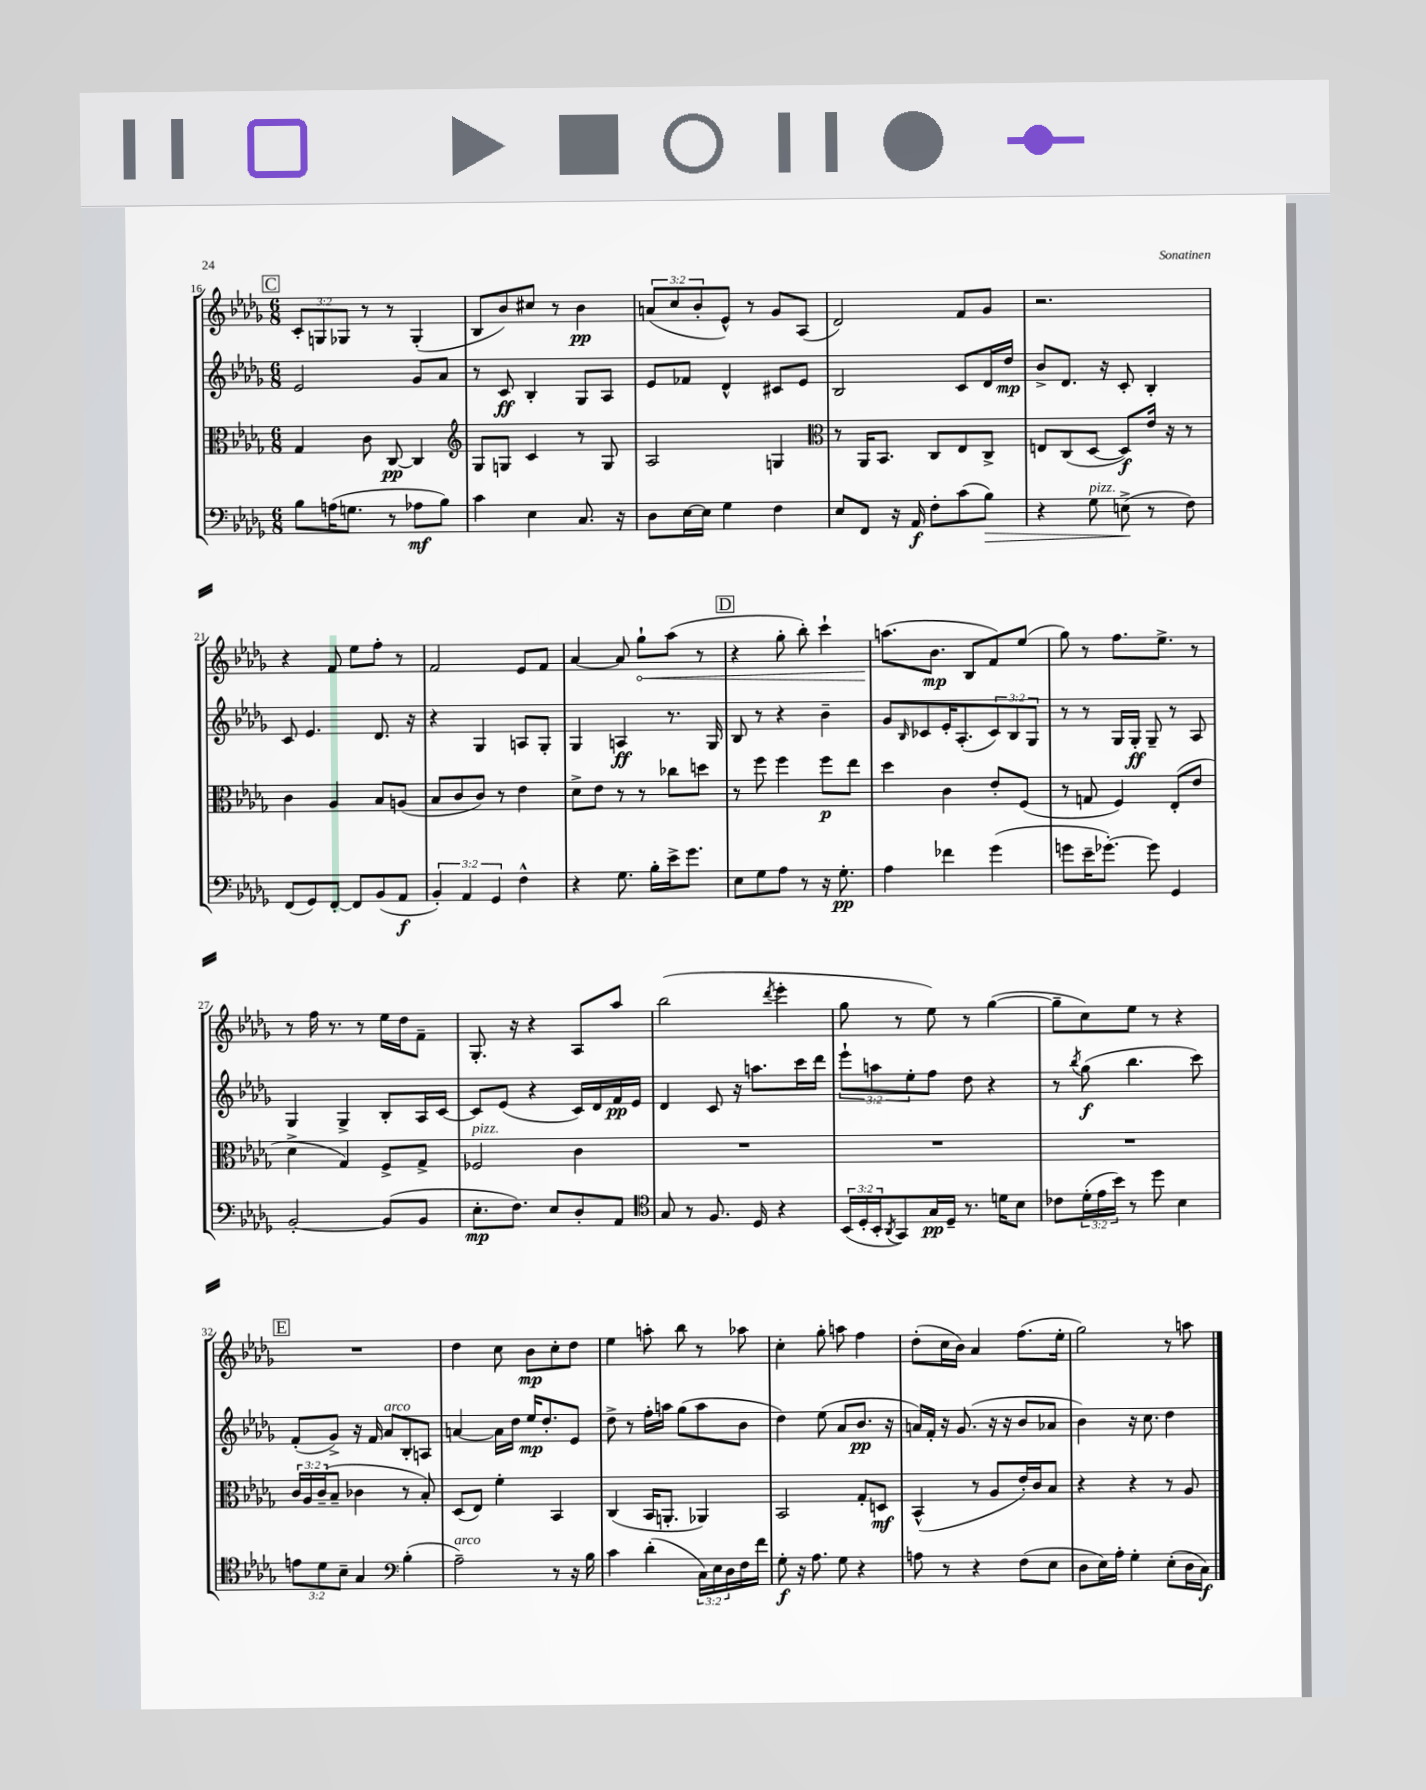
<<
\new StaffGroup <<
\new Staff = "s0" {
    \clef treble \key des \major \numericTimeSignature \time 6/8 \override Staff.TupletNumber.text = #tuplet-number::calc-fraction-text
    \mark \markup { \box "C" } \tuplet 3/2 { c'8-. g8 ges8 } r8 r8 ges4-.( |
    bes8 bes'8) cis''8 r8 bes'4\pp |
    \tuplet 3/2 { a'8( c''8 bes'8-. } ees'8-^) r8 ges'8 aes8( |
    des'2) f'8 ges'8 |
    r2. |
    r4 f'8 ees''8 f''8-. r8 |
    f'2 ees'8 f'8 |
    aes'4~ aes'8 \once \override Hairpin.circled-tip = ##t ges''8-!\< aes''8( r8 |
    \mark \markup { \box "D" } r4 ges''8-. bes''8-.) c'''4-! |
    a''8.\!( bes'8.\mp bes8 f'8) ees''8( |
    ges''8) r8 f''8. ees''8.-> r8 |
    r8 f''16 r8. r8 ees''16 des''16 f'8-- |
    ges8.-. r16 r4 aes8 aes''8 |
    bes''2( \acciaccatura { des'''8 } ees'''4-. |
    ges''8 r8 ees''8) r8 ges''4~( |
    ges''8-- c''8) ees''8 r8 r4 |
    \mark \markup { \box "E" } R2. |
    des''4 c''8 bes'8\mp c''8-. des''8 |
    ees''4 a''8-. bes''8 r8 aes''8 |
    c''4-. ges''8-. a''8 f''4 |
    des''8-.( c''16 bes'16) aes'4 f''8.( ees''16-. |
    ges''2) r8 a''8 \bar "|." |
}
\new Staff = "s1" {
    \clef treble \key des \major \numericTimeSignature \time 6/8 \override Staff.TupletNumber.text = #tuplet-number::calc-fraction-text
    \mark \markup { \box "C" } ees'2 ges'8 aes'8 |
    r8 c'8\ff bes4-. ges8 aes8 |
    ees'8 fes'8 des'4-^ cis'8 ees'8 |
    bes2 c'8 des'16 des''16\mp |
    bes'8-> des'8. r16 c'8-. bes4-. |
    c'8 ees'4. des'8. r16 |
    r4 ges4 a8 ges8-. |
    ges4 a4\ff r8. ges16 |
    \mark \markup { \box "D" } bes8 r8 r4 bes'4-- |
    ges'8 \grace { bes16 } ces'8 ees'16-. aes8.-.( \tuplet 3/2 { ces'8) bes8 ges8 } |
    r8 r8 ges16 ges16-.\ff ges8-- r8 aes8 |
    ges4 ges4-> bes8-. aes16 c'16~ |
    c'8 ees'8( r4 c'16) des'16 f'16\pp ees'16 |
    des'4 c'8 r16 a''8. c'''16 des'''16 |
    \tuplet 3/2 { ees'''8-! a''8 ees''8-. } f''8 des''8 r4 |
    r8 \acciaccatura { bes''8 } ges''8\f( bes''4. c'''8) |
    \mark \markup { \box "E" } f'8-.( ges'8->) r16 f'16 aes'8^\markup { \italic "arco" } bes8-. a8 |
    a'4~ a'16 des''16 ees''16\mp des''8.-. ees'8 |
    des''8-> r8 f''16-. a''16 ges''8( a''8 bes'8 |
    des''4) ees''8( aes'8 bes'8.\pp r16 |
    a'16) f'16-. r16 ges'8.( r16 r16 bes'8 aes'8 |
    bes'4) r16 c''8. des''4 \bar "|." |
}
\new Staff = "s2" {
    \clef alto \key des \major \numericTimeSignature \time 6/8 \override Staff.TupletNumber.text = #tuplet-number::calc-fraction-text
    \mark \markup { \box "C" } ges4 c'8 c8~\pp c4 |
    \clef treble ges8 g8 c'4 r8 g8 |
    aes2 g4 |
    \clef alto r8 aes,16 bes,8. c8 ees8 c8-> |
    e8 c8( des8~ des8\f) ees'16 r16 r8 |
    c'4 aes4 bes8 a8( |
    bes8 c'8 c'8) r8 ees'4 |
    des'8-> ees'8 r8 r8 ces''8 d''8 |
    \mark \markup { \box "D" } r8 f''8 f''4 f''8\p ees''8 |
    des''4 c'4 ees'8-. f8( |
    r8 g8 f4) ees8-.( ees'8 |
    des'4-> ges4) f8-> ges8-> |
    fes2^\markup { \italic "pizz." } c'4 |
    R2. |
    R2. |
    R2. |
    \mark \markup { \box "E" } \tuplet 3/2 { c'16 aes16 c'16--( } bes8-- ces'4 r8 bes8-.) |
    des8( ees8) f'4-. bes,4 |
    c4( bes,16 a,8.-. aes,4) |
    bes,2 ges8-. d8\mf |
    bes,4-^( r8 aes8 ees'16-.) c'16 bes8 |
    r4 r4 r8 aes8 \bar "|." |
}
\new Staff = "s3" {
    \clef bass \key des \major \numericTimeSignature \time 6/8 \override Staff.TupletNumber.text = #tuplet-number::calc-fraction-text
    \mark \markup { \box "C" } bes8 a16( g8. r8 aes8\mf bes8) |
    c'4 ees4 c8. r16 |
    des8 ees16~ ees16 ges4 f4 |
    ees8 f,8 r16 aes,16\f f8-. c'8( bes8\>) |
    r4 ges8^\markup { \italic "pizz." } e8->\!( r8 f8) |
    f,8( ges,8) f,8~-. f,8 bes,8( aes,8\f |
    \tuplet 3/2 { bes,4-.) aes,4 ges,4 } f4-^ |
    r4 ges8. bes16-. ees'16-> ges'8. |
    \mark \markup { \box "D" } ees8 ges8 aes8 r8 r16 ges8.-.\pp |
    aes4 fes'4 ges'4( |
    g'8 ees'16-- ges'8.~-.) ges'8 ges,4 |
    bes,2~-. bes,8( bes,8 |
    ees8.-.\mp f8.) ees8 des8-. aes,8 |
    \clef tenor ges8 r8 f8. des16 r4 |
    \tuplet 3/2 { bes,16( des16-. bes,16-. } \acciaccatura { aes,8 } ges,8) ges16\pp des16-- r8. d'16 bes8 |
    ces'8 \tuplet 3/2 { des'16-.( ees'16 bes'16) } r8 des''8 bes4 |
    \mark \markup { \box "E" } \tuplet 3/2 { e'8 des'8 bes8-- } ges4 \clef bass bes4-.( |
    aes2--^\markup { \italic "arco" }) r8 r16 bes16 |
    c'4 des'4-.( \tuplet 3/2 { c16) ees16 des16 } f16 f'16 |
    ges8-.\f r16 aes8. ges8 r4 |
    a8 r8 r4 f8( ees8 |
    des8 ees16) aes16-. ges4-. ees8-.( des16 c16\f) \bar "|." |
}
>>
>>
\layout { \context { \Score currentBarNumber = #16 } }
